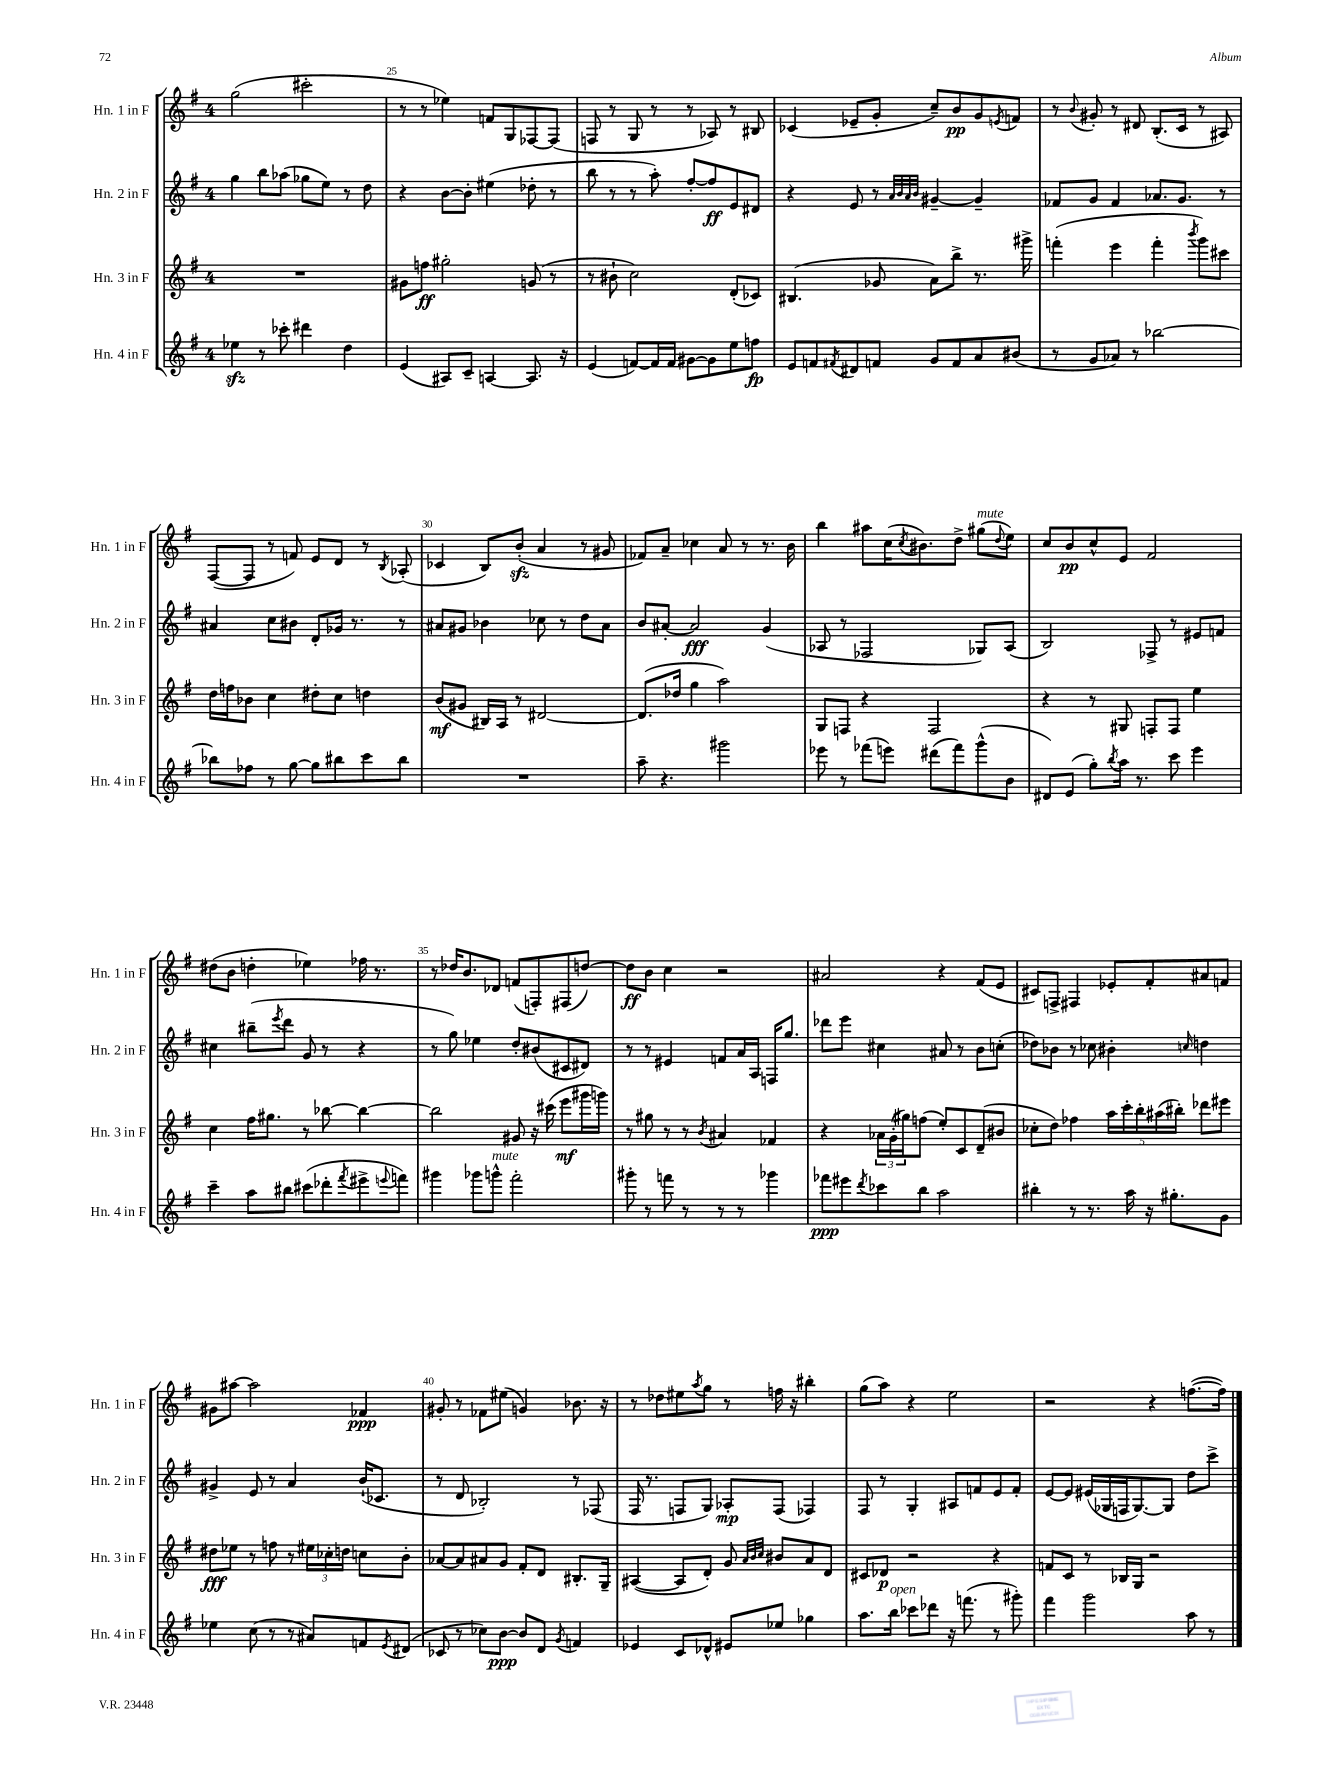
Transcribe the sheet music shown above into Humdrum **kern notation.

**kern	**kern	**kern	**kern
*staff4	*staff3	*staff2	*staff1
*clefG2	*clefG2	*clefG2	*clefG2
*k[f#]	*k[f#]	*k[f#]	*k[f#]
*M4/4	*M4/4	*M4/4	*M4/4
4ee-\	1r	4gg\	(2gg\
8r	.	8bb\L	.
8ccc-'\	.	(8aa-\J	.
4ddd#\	.	8gg-\L	2ccc#'\
.	.	8ee\J)	.
4dd\	.	8r	.
.	.	8dd\	.
=	=	=	=
(4e/	8g#\L	4r	8r
.	8ff\J	.	8r
8A#/L)	2gg#'\	[8b\L	4ee-\)
8c~/J	.	8b'\]J	.
[4A/	.	(4ee#\	8f/L
.	.	.	8G/
8.A/]	(8g/	8dd-'\	[8F-/
.	8r	8r	(8F-/]J
16r	.	.	.
=	=	=	=
(4e/	8r	8bb\	8F/
.	8b#`\	8r	8r
[8f/L)	2cc\)	8r	8G/
16f/]L	.	8aa'\)	8r
16f/JJ	.	.	.
[8g#\L	.	[8ff#'/L	8r
8g#\]	.	8ff#/]	8A-/)
8ee\	(8d'/L	8e/	8r
8ff\J	8c-/J)	8d#/J	8B#/
=	=	=	=
8e/L	(4.B#/	4r	(4c-/
8f/	.	.	.
8qf#/	.	.	.
8d#/	.	8e/	8e-~/L
8f/J	8g-/	8r	8g'/J
.	.	32qqa/LLL	.
.	.	32qqb/	.
.	.	32qqa/	.
.	.	32qqb/JJJ	.
8g/L	8a\L)	[4g#~/	8cc~/L)
8f/	8bb^\J	.	8b/
8a/	8.r	4g#~/]	8g/
.	.	.	8qe/
(8b#/J	.	.	8f/J
.	16ggg#^\	.	.
=	=	=	=
8r	(4fff'\	8f-/L	8r
.	.	.	8qqb/
8g/L	.	8g/J	8g#'/
8a-/J)	4eee\	4f-/	8r
8r	.	.	8d#/
[2bb-\	4fff'\	8.a-/L	(8.B'/L
.	.	8.g/J	16c/Jk
.	8qbbb/	.	.
.	8ggg\L)	.	8r
.	8ccc#\J	8r	8A#/)
=	=	=	=
8bb-\]L	16dd\LL	4a#/	([8F#/L
.	16ff\J	.	.
8ff-\J	8b-\J	.	8F#/]J
8r	4cc\	8cc\L	8r
[8gg\	.	8b#\J	8f/)
8gg\]L	8dd#'\L	8d'/L	8e/L
8bb#\	8cc\J	16g-/Jk	8d/J
.	.	8.r	.
8ccc\	4dd\	.	8r
.	.	.	8qB/
8bb#\J	.	8r	(8A-'/
=	=	=	=
1r	(8b/L	8a#/L	4c-/
.	8g#/J	8g#/J	.
.	16B#/LL)	4b-\	8B/L)
.	16A/JJ	.	.
.	8r	.	(8b'/J
.	[2d#/	8cc-\	4a/
.	.	8r	.
.	.	8dd\L	8r
.	.	8a#\J	8g#/
=	=	=	=
8aa~\	(8.d#/]L	8b/L	8f-/L)
4.r	.	[8a#'/J	8a~/J
.	16dd-/Jk	.	.
.	4gg\	2a#/]	4cc-\
2ggg#\	2aa\)	.	8a/
.	.	.	8r
.	.	(4g/	8.r
.	.	.	16b\
=	=	=	=
8eee-\	8G/L	8A-/	4bb\
8r	8F/J	8r	.
(8fff-\L	4r	2F-/	8aa#\L
8eee\J)	.	.	(16cc\K
.	.	.	8qcc/
.	.	.	8.b#\)
(8ddd#\L	2F/	.	.
8fff-\)	.	.	8dd^\J
(8ggg^^\	.	8G-/L)	(8gg#\L
.	.	.	8qqdd/
8b\J	.	(8A-/J	8ee\J)
=	=	=	=
8d#/L)	4r	2B/)	8cc/L
(8e/J	.	.	8b/
8gg'\L)	8r	.	8cc^^/
8qbb/	.	.	.
16aa\Jk	8G#/	.	8e/J
8.r	.	.	.
.	8F'/L	8F-^/	2f#/
8ccc\	8F/J	8r	.
4eee\	4ee\	8e#/L	.
.	.	8f/J	.
=	=	=	=
4ccc~\	4cc\	4cc#\	(8dd#\L
.	.	.	8b\J
8aa\L	16ff#\LK	(8bb#~\L	4dd'\
.	8.gg#\J	.	.
.	.	8qeee/	.
8bb#\J	.	8ddd\J	.
(8ccc#\L	8r	8g/	4ee-\)
8ddd-'\	[8bb-\	8r	.
8qfff#/	.	.	.
8eee#^\	4bb-\_	4r	16ff-\
.	.	.	8.r
8qqeee/	.	.	.
8fff\J)	.	.	.
=	=	=	=
4ggg#\	2bb-\]	8r	8r
.	.	8gg\)	16dd-/LK
.	.	.	8.b/
8ggg-\L	.	4ee-\	.
8ggg^^\J	.	.	8d-/J
2fff#'\	8g#/	8dd'/L	(8f/L
.	16r	(8b#/	8F'/)
.	(16ccc#\	.	.
.	8eee\L	8c#/	(8F#/
.	16ggg#\L	8d#/J)	[8dd/J)
.	16ggg\JJ)	.	.
=	=	=	=
8ggg#'\	8r	8r	8dd\]L
8r	8gg#\	8r	8b\J
8fff\	8r	4e#/	4cc\
8r	8r	.	.
.	8qb/	.	.
8r	4a#/	8f/L	2r
8r	.	16a/L	.
.	.	16A/JJ	.
4ggg-\	4f-/	16F/LK	.
.	.	8.gg/J	.
=	=	=	=
8fff-\L	4r	8ddd-\L	2a#/
8eee#\	.	8eee\J	.
8qddd/	.	.	.
8ccc-\	24a-\LL	4cc#\	.
.	(24g'\	.	.
.	24gg#\J)	.	.
8bb\J	(8ff\J	.	.
2aa\	8ee'/L)	8a#/	4r
.	8c/	8r	.
.	(8d~/	8b\L	(8f#/L
.	8b#/J	(8cc'\J	8e/J
=	=	=	=
4bb#'\	8cc-'\L	8dd-\L)	8c#/L)
.	8dd\J)	8b-\J	8F^/J
8r	4ff-\	8r	4F#/
8.r	.	8cc-\	.
.	20aa\LL	4b#'\	8e-'/L
.	20ccc'\	.	.
16aa\	.	.	.
.	20bb'\	.	.
16r	.	.	8f#'/
.	(20aa#\	.	.
8.gg#'\L	.	.	.
.	20bb#'\JJ)	.	.
.	.	16qqcc/	.
.	8ddd-\L	4dd\	8a#/
8g\J	8eee#\J	.	8f/J
=	=	=	=
4ee-\	8dd#\L	4g#^/	8g#\L
.	8ee-\J	.	[8aa#\J
(8cc\	8r	8e/	2aa#\]
8r	8ff\	8r	.
8r	8r	4a/	.
8a#/L)	24ee#\LL	.	.
.	24cc-'\	.	.
.	24dd\JJ	.	.
8f/	8cc\L	(16b`/LK	4f-/
.	.	8.c-/J	.
8qe/	.	.	.
(8d#/J	8b'\J	.	.
=	=	=	=
8c-/	[8a-/L	8r	8g#'/
8r	8a-/]	8d/	8r
8cc-\L)	8a#/	2B-'/)	8f-\L
[8b\J	8g/J	.	(8ee#\J
8b/]L	8f#'/L	.	4g/)
8d/J	8d/J	.	.
8qg/	.	.	.
4f/	8.B#'/L	8r	8.b-\
.	.	(8F-/	.
.	16G~/Jk	.	16r
=	=	=	=
4e-/	([4A#/	16F#/	8r
.	.	8.r	.
.	.	.	8dd-\L
8c/L	8A#/]L	8F/L	8ee#\
.	.	.	8qaa/
8d-^^/J	8d'/J)	8G/J)	8gg\J
8e#/L	8g/	8A-'/L	8r
.	32qqa/LLL	.	.
.	32qqb/	.	.
.	32qqcc/JJJ	.	.
8ee-/J	8b#/L	(8F/J	16ff\
.	.	.	16r
4gg-\	8a/	4F-/)	4bb#'\
.	8d/J	.	.
=	=	=	=
8.aa\L	8c#/L	8F#/	(8gg\L
.	8d-/J	8r	8aa\J)
16bb\Jk	.	.	.
8ccc-\L	2r	4G'/	4r
8ddd-\J	.	.	.
16r	.	8A#/L	2ee\
(8.fff\	.	.	.
.	.	8f/	.
8r	4r	8e/	.
8ggg#'\)	.	8f'/J	.
=	=	=	=
4fff#\	8f/L	[8e/L	2r
.	8c/J	8e/]J	.
2ggg\	8r	(16e#/LL	.
.	.	16G-/	.
.	16B-/LL	16F/J	.
.	16G/JJ	[8.G-/)	.
.	2r	.	4r
.	.	8G-/]J	.
8aa\	.	8dd\L	([8.ff\L
8r	.	8ccc^\J	.
.	.	.	16ff\]Jk)
==	==	==	==
*-	*-	*-	*-
